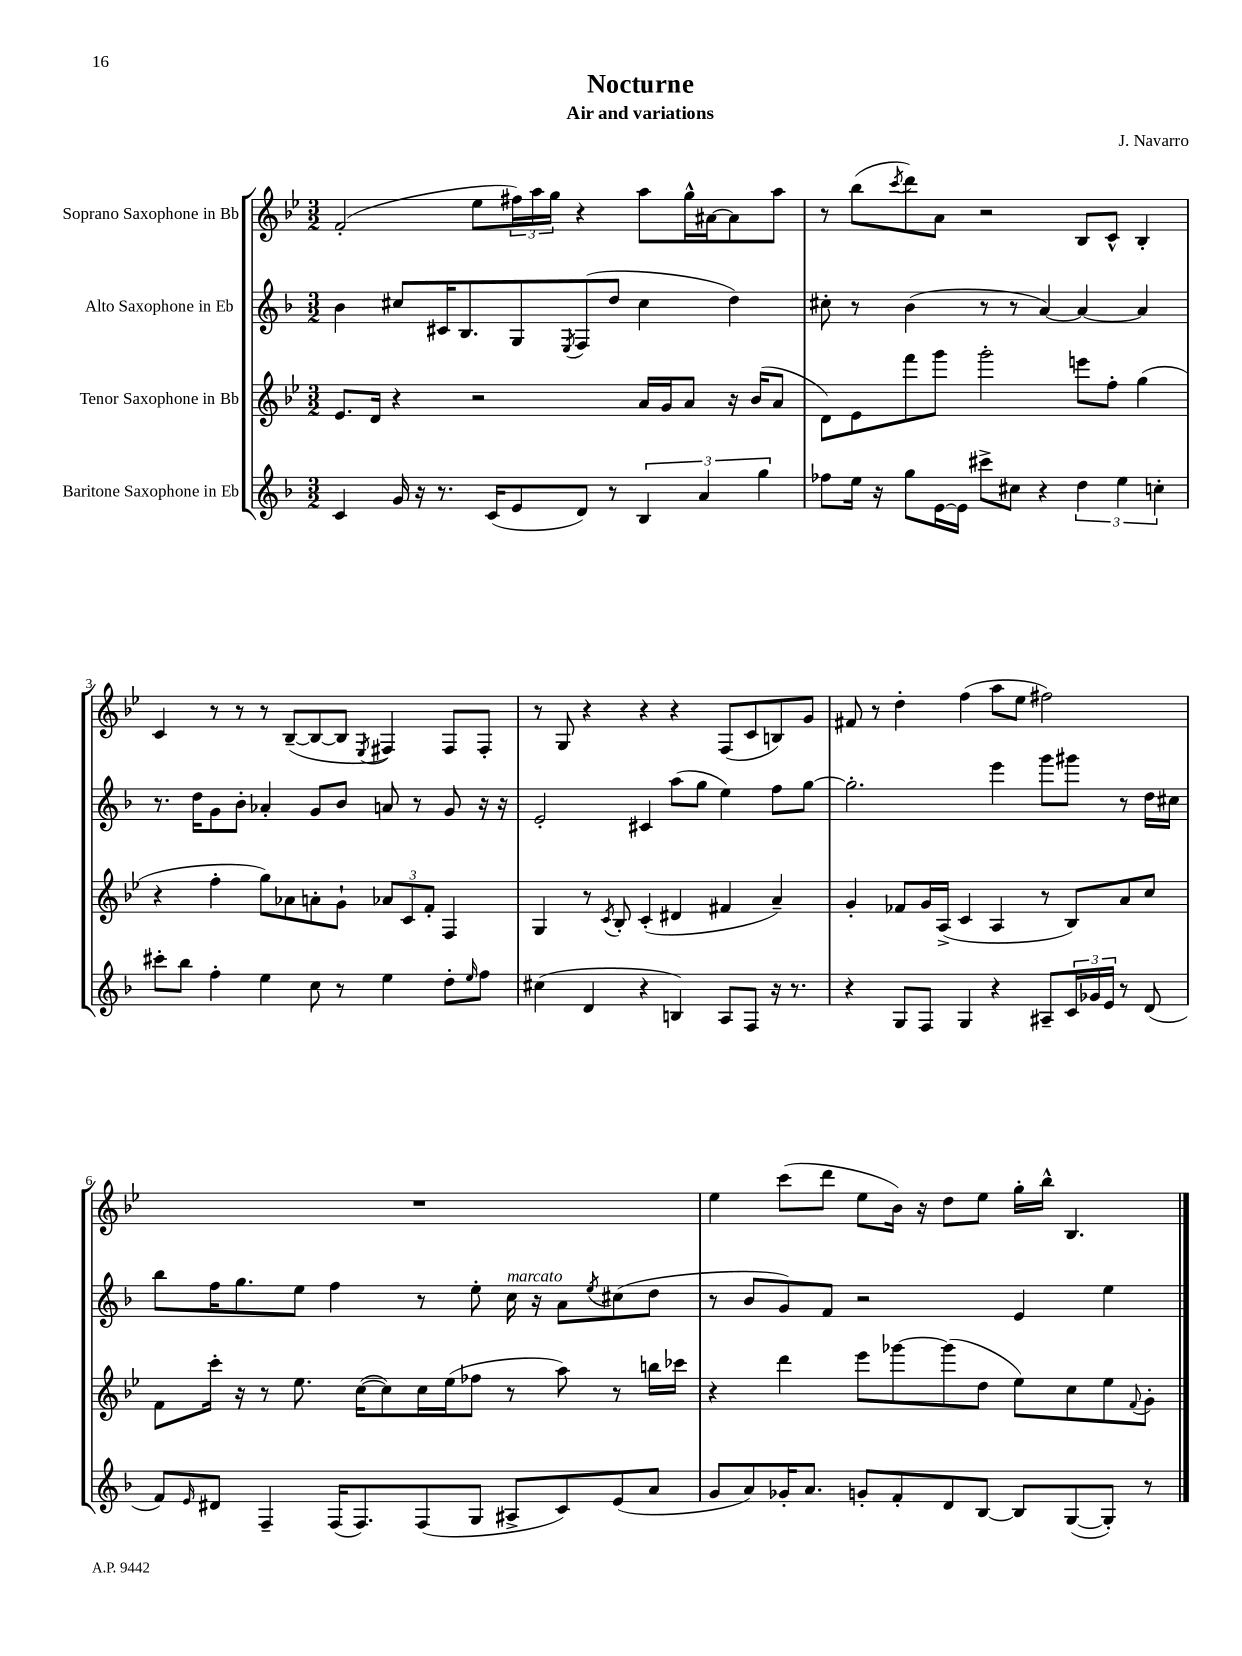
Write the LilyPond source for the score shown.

\header { title = "Nocturne" composer = "J. Navarro" subtitle = "Air and variations" }
<<
\new StaffGroup <<
\new Staff = "s0" \with { instrumentName = "Soprano Saxophone in Bb" } {
    \clef treble \key bes \major \numericTimeSignature \time 3/2
    f'2-.( ees''8 \tuplet 3/2 { fis''16) a''16 g''16 } r4 a''8 g''16-^ ais'16~ ais'8 a''8 |
    r8 bes''8( \acciaccatura { c'''8 } d'''8) a'8 r2 bes8 c'8-^ bes4-. |
    c'4 r8 r8 r8 bes8~--( bes8~ bes8 \acciaccatura { ees8 } fis4) fis8 fis8-. |
    r8 g8 r4 r4 r4 f8( c'8 b8) g'8 |
    fis'8 r8 d''4-. f''4( a''8 ees''8 fis''2) |
    R1. |
    ees''4 c'''8( d'''8 ees''8 bes'16) r16 d''8 ees''8 g''16-. bes''16-^ bes4. \bar "|." |
}
\new Staff = "s1" \with { instrumentName = "Alto Saxophone in Eb" } {
    \clef treble \key f \major \numericTimeSignature \time 3/2
    bes'4 cis''8 cis'16 bes8. g8 \acciaccatura { e8 } f8( d''8 cis''4 d''4) |
    cis''8-. r8 bes'4( r8 r8 a'4~) a'4~ a'4 |
    r8. d''16 g'8 bes'8-. aes'4-. g'8 bes'8 a'8 r8 g'8 r16 r16 |
    e'2-. cis'4 a''8( g''8 e''4) f''8 g''8~ |
    g''2.-. e'''4 g'''8 gis'''8 r8 d''16 cis''16 |
    bes''8 f''16 g''8. e''8 f''4 r8 e''8-. c''16^\markup { \italic "marcato" } r16 a'8 \acciaccatura { e''8 } cis''8( d''8 |
    r8 bes'8 g'8) f'8 r2 e'4 e''4 \bar "|." |
}
\new Staff = "s2" \with { instrumentName = "Tenor Saxophone in Bb" } {
    \clef treble \key bes \major \numericTimeSignature \time 3/2
    ees'8. d'16 r4 r2 a'16 g'16 a'8 r16 bes'16( a'8 |
    d'8) ees'8 f'''8 g'''8 g'''2-. e'''8 f''8-. g''4( |
    r4 f''4-. g''8) aes'8 a'8-. g'8-! \tuplet 3/2 { aes'8 c'8 f'8-. } f4 |
    g4 r8 \acciaccatura { c'8 } bes8-. c'4-.( dis'4 fis'4 a'4--) |
    g'4-. fes'8 g'16 a16->( c'4 a4 r8 bes8) a'8 c''8 |
    f'8 c'''16-. r16 r8 ees''8. c''16~( c''8) c''16 ees''16( fes''8 r8 a''8) r8 b''16 ces'''16 |
    r4 d'''4 ees'''8 ges'''8~ ges'''8( d''8 ees''8) c''8 ees''8 \appoggiatura { f'8 } g'8-. \bar "|." |
}
\new Staff = "s3" \with { instrumentName = "Baritone Saxophone in Eb" } {
    \clef treble \key f \major \numericTimeSignature \time 3/2
    c'4 g'16 r16 r8. c'16( e'8 d'8) r8 \tuplet 3/2 { bes4 a'4 g''4 } |
    fes''8 e''16 r16 g''8 e'16~ e'16 cis'''8-> cis''8 r4 \tuplet 3/2 { d''4 e''4 c''4-. } |
    cis'''8-. bes''8 f''4-. e''4 c''8 r8 e''4 d''8-. \grace { e''16 } f''8 |
    cis''4( d'4 r4 b4) a8 f8 r16 r8. |
    r4 g8 f8 g4 r4 ais8-- \tuplet 3/2 { c'16 ges'16 e'16 } r8 d'8( |
    f'8) \grace { e'16 } dis'8 f4-- f16( f8.) f8( g8 ais8-> c'8) e'8( a'8 |
    g'8 a'8) ges'16-. a'8. g'8-. f'8-. d'8 bes8~ bes8 g8~( g8-.) r8 \bar "|." |
}
>>
>>
